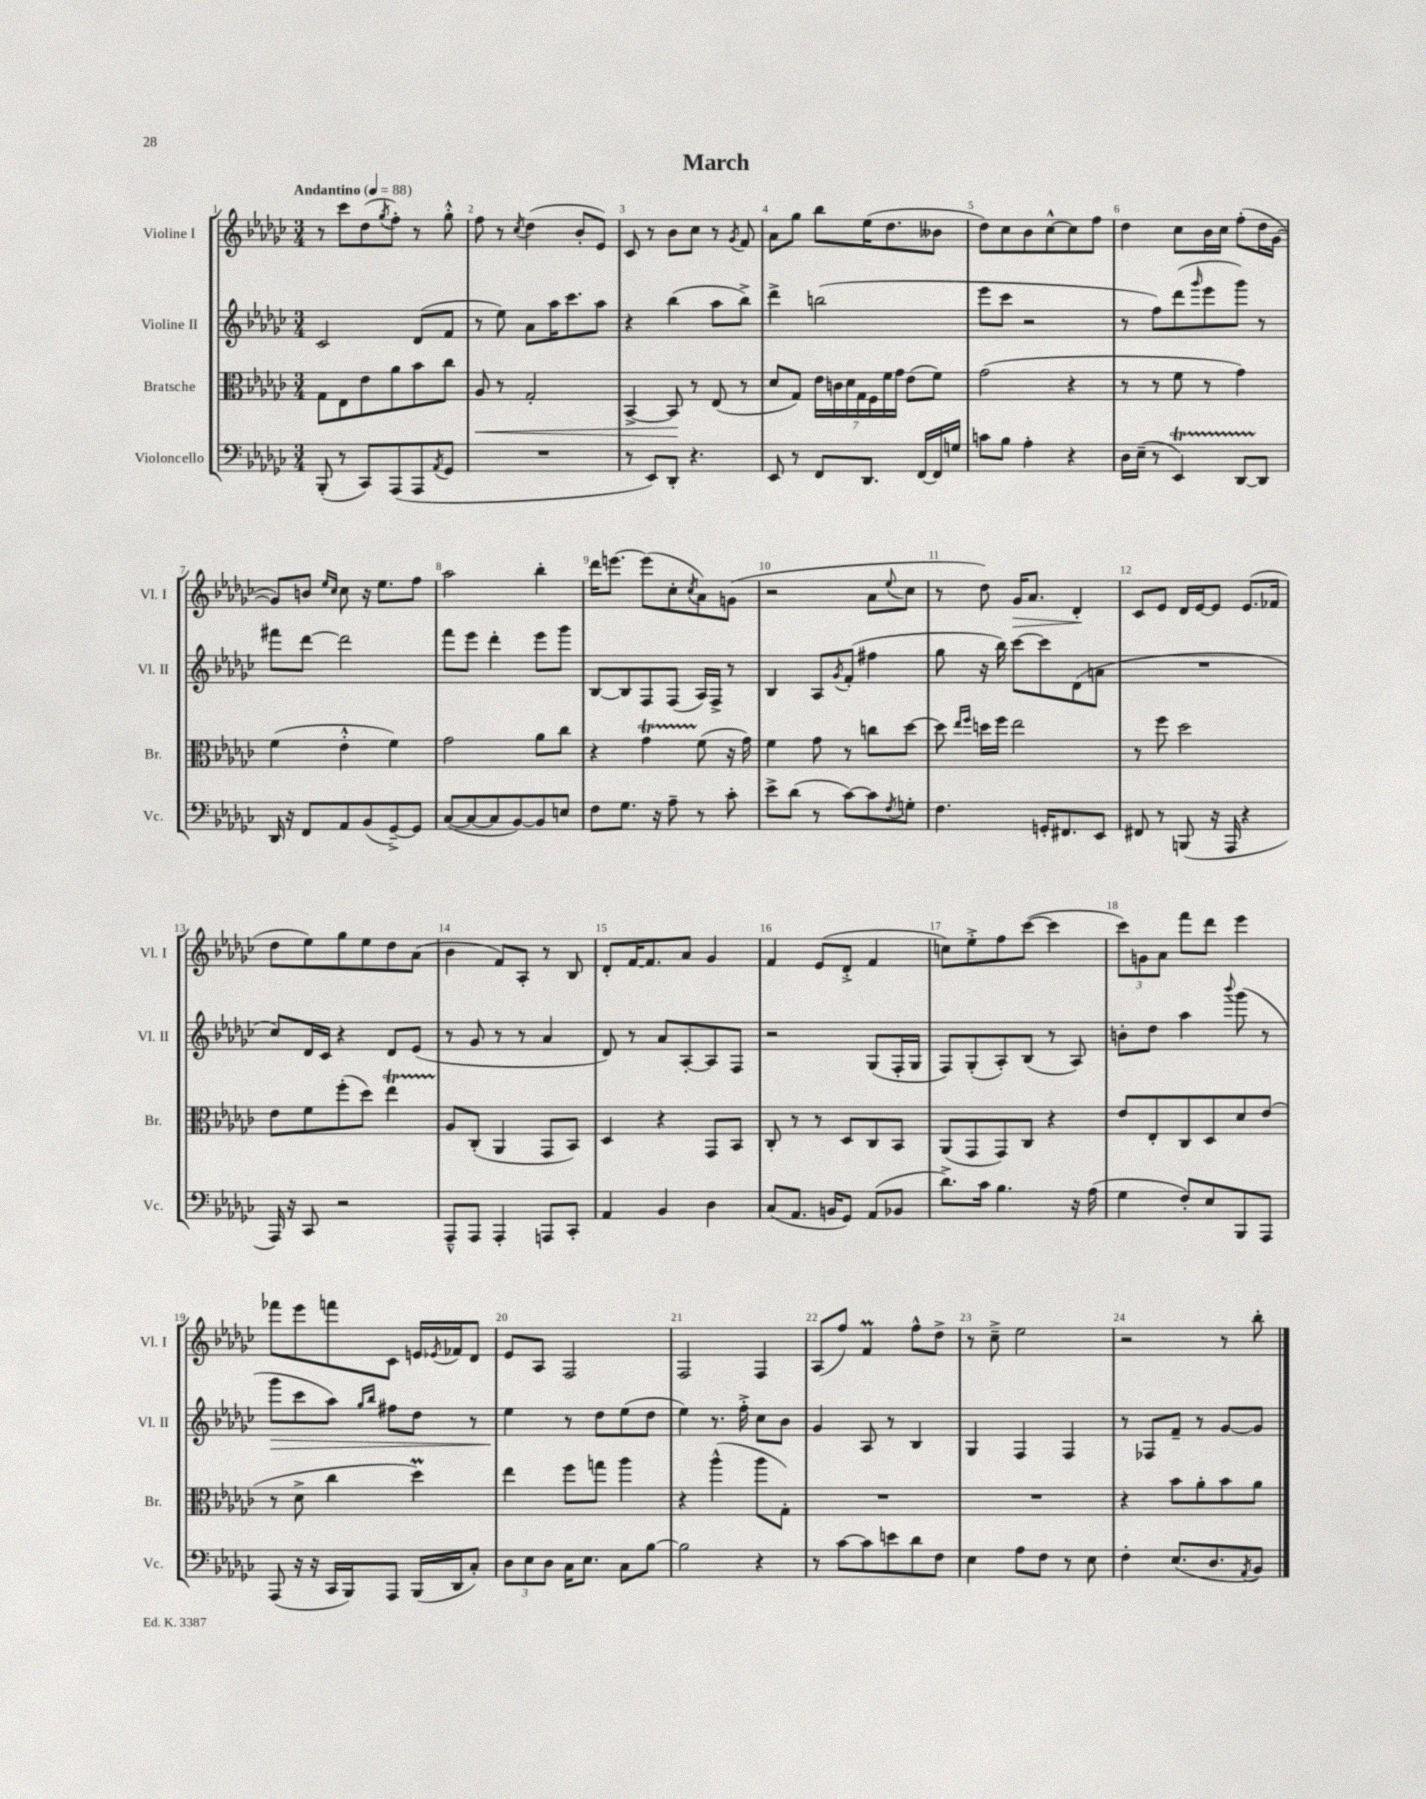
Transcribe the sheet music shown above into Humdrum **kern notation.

**kern	**kern	**kern	**kern
*staff4	*staff3	*staff2	*staff1
*clefF4	*clefC3	*clefG2	*clefG2
*k[b-e-a-d-g-c-]	*k[b-e-a-d-g-c-]	*k[b-e-a-d-g-c-]	*k[b-e-a-d-g-c-]
*M3/4	*M3/4	*M3/4	*M3/4
*MM88	*MM88	*MM88	*MM88
(8BBB-'	8G-	2c-	8r
8r	8E-	.	8ccc-
8CC-)	8e-	.	(8dd-
.	.	.	8qgg-
(8AAA-	8a-	.	8ff')
8AAA-	8b-	(8d-	8r
8qAA-	.	.	.
8GG-	8cc-	8f	8gg-'^^
=	=	=	=
2.r	8A-	8r	8ff
.	8r	8ee-)	8r
.	.	.	8qcc-
.	2G-'	8a-	(4dd-
.	.	16aa-	.
.	.	8.ccc-	.
.	.	.	8b-'
.	.	8aa-	8e-)
=	=	=	=
8r	[4BB-^	4r	8c-
8EE-)	.	.	8r
8DD-'	8BB-]	(4bb-	8b-
4.r	8r	.	8cc-
.	(8E-	8aa-	8r
.	.	.	8qg-
.	8r	8bb-^)	8f
=	=	=	=
8EE-	8d-	4ddd-^	8a-
8r	8G-)	.	8gg-
8FF	28e-	(2bb	8bb-
.	28c	.	.
.	28d-	.	.
.	28G-	.	.
8.DD-	.	.	(16ee-
.	28F	.	.
.	28f	.	.
.	.	.	8.dd-
.	28g-	.	.
.	(8e-	.	.
[16FF	.	.	.
16FF]	8f)	.	8b--
16G	.	.	.
=	=	=	=
8c	(2g-	8eee-	8dd-)
8B-	.	8ccc-	8cc-
4A-'	.	2r	8b-
.	.	.	[8cc-^^
4r	4r	.	8cc-]
.	.	.	8ff
=	=	=	=
16D-	8r	8r	4dd-
(16E-~	.	.	.
8r	8r	8ff)	.
4EE-)	8f	(8ddd-	8cc-
.	.	16qqggg-	.
.	8r	8eee-	16b-
.	.	.	16cc-
[8DD-	4g-)	8ggg-)	(8ff'
8DD-]	.	8r	16dd-
.	.	.	[16g-
=	=	=	=
16DD-	(4f	8fff#	8g-])
16r	.	.	.
8FF	.	[8ddd-	8b
.	.	.	16qqee-
.	.	.	16qqcc-
8AA-	4e-'^^	2ddd-]	8cc-
(8BB-	.	.	16r
.	.	.	8.ee-
[8GG-~^)	4f)	.	.
8GG-]	.	.	8ff
=	=	=	=
([8C-	2g-	8fff	2aa-
8C-_	.	8eee-	.
8C-]	.	4ddd-'	.
[8BB-)	.	.	.
8BB-]	8a-	8eee-	4bb-'
8E	8cc-	8ggg-	.
=	=	=	=
8F	4r	[8B-	16ddd-
.	.	.	[8.eee
8.G-	.	8B-]	.
.	4g-	8F	(8eee]
16r	.	.	.
8A-~	.	(8F	8cc-'
.	.	.	8qcc-
8r	(8f	16A-)	8a-)
.	.	16F^	.
8c-'	16r	8r	(8g
.	16g-)	.	.
=	=	=	=
8e-^	4f	4B-	2r
(8d-	.	.	.
8r	8g-	8A-	.
.	.	8qg-	.
[8c-)	8r	(8f'	.
8c-]	8cc	4ff#	8a-
8qF	.	.	8qqee-
8G'	[8dd-	.	8cc-
=	=	=	=
4.F	8dd-]	8gg-	8r
.	16qqee-	.	.
.	16qqff	.	.
.	16dd	16r	8dd-)
.	16ff	16bb-)	.
.	2ee-	[8ccc-	16g-
.	.	.	8.a-
16GG'	.	8ccc-]	.
8.FF#	.	.	.
.	.	(8d-	4d-'
8EE-	.	8a	.
=	=	=	=
8FF#	8r	2.r	8c-
8r	8ff	.	8e-
(8BBB	2dd-	.	16d-
.	.	.	[16e-
16r	.	.	8e-]
16AAA-	.	.	.
4r	.	.	(8.e-
.	.	.	16f-
=	=	=	=
16AAA-)	8e-	8cc-)	8dd-
16r	.	.	.
8CC-	8f	16d-	8ee-)
.	.	16c-	.
2r	(8ff'	4r	8gg-
.	8dd-)	.	8ee-
.	4ee-	8d-	8dd-
.	.	(8e-	(8a-
=	=	=	=
8AAA-~^^	8A-	8r	4b-
8AAA-	(8C-'	8g-	.
4AAA-'	4AA-	8r	8f)
.	.	8r	8A-'
8AAA	8GG-	4a-	8r
8CC-'	8BB-)	.	8B-
=	=	=	=
4AA-	4D-	8d-)	8d-'
.	.	8r	[16f
.	.	.	8.f]
4BB-	4r	8a-	.
.	.	[8A-'	8a-
4D-	8GG-	8A-]	4g-
.	8BB-	8F	.
=	=	=	=
(8C-	8C-'	2r	4f
8.AA-	8r	.	.
.	8r	.	(8e-
16BB	.	.	.
8GG-)	8D-	.	8d-'^
(8AA-	8C-	(8G-	4f
8BB-	8BB-	16F'	.
.	.	16G-	.
=	=	=	=
8.d-^)	(8AA-	8F)	8cc)
.	8GG-	(8G-'	8ee-'^
16c-	.	.	.
4.B-	8GG-)	8A-')	8ff
.	8C-	(8B-	([8ccc-
.	4r	8r	4ccc-]
16r	.	8A-)	.
(16A-	.	.	.
=	=	=	=
4G-	8e-	8b'	12ccc-)
.	.	.	12g
.	8E-'	8dd-	.
.	.	.	12a-
8F')	8C-	4aa-	8fff
8E-	8D-	.	8ddd-
.	.	8qqbbb-	.
8BBB-	8d-	(8ggg-	4eee-
8AAA-	(8e-	8r	.
=	=	=	=
(8AAA-	8r	8ggg-	8fff-
16r	8d-^	8ccc-	8eee-
16r	.	.	.
16CC-	4cc-	8aa-)	8fff
16BBB-)	.	.	.
.	.	16qqgg-	.
.	.	16qqbb-	.
8AAA-	.	8ff#	8c-
(16BBB-	4dd-)	8dd-	16e
.	.	.	8qe-
16DD-	.	.	16f-
8C-')	.	8r	8d-
=	=	=	=
12D-	4ee-	4ee-	8e-
12E-	.	.	.
.	.	.	8A-
12D-	.	.	.
16C-	8ff	8r	2F
8.E-	.	.	.
.	8gg	8dd-	.
8C-	4aa-	(8ee-	.
[8B-	.	8dd-	.
=	=	=	=
2B-]	4r	4ee-)	2F
.	(4aa-^^	8.r	.
.	.	16ff'^	.
4r	8aa-	8cc-	4F
.	8G-')	8b-	.
=	=	=	=
8r	2.r	4g-	(8A-
[8c-	.	.	8ff)
8c-]	.	8A-	4f
8e	.	8r	.
8d-	.	4B-	8ff^^
8F	.	.	8dd-^
=	=	=	=
4E-	2.r	4G-	8r
.	.	.	8cc-~^
8A-	.	4F	2ee-
8F	.	.	.
8r	.	4F	.
8E-	.	.	.
=	=	=	=
4F'	4r	8r	2r
.	.	8F-	.
(8.E-	8b-	8f~	.
.	8a-'	8r	.
8.D-	.	.	.
.	8b-	[8g-	8r
8qAA-	.	.	.
8BB-)	8a-	8g-]	8bb-'
==	==	==	==
*-	*-	*-	*-
